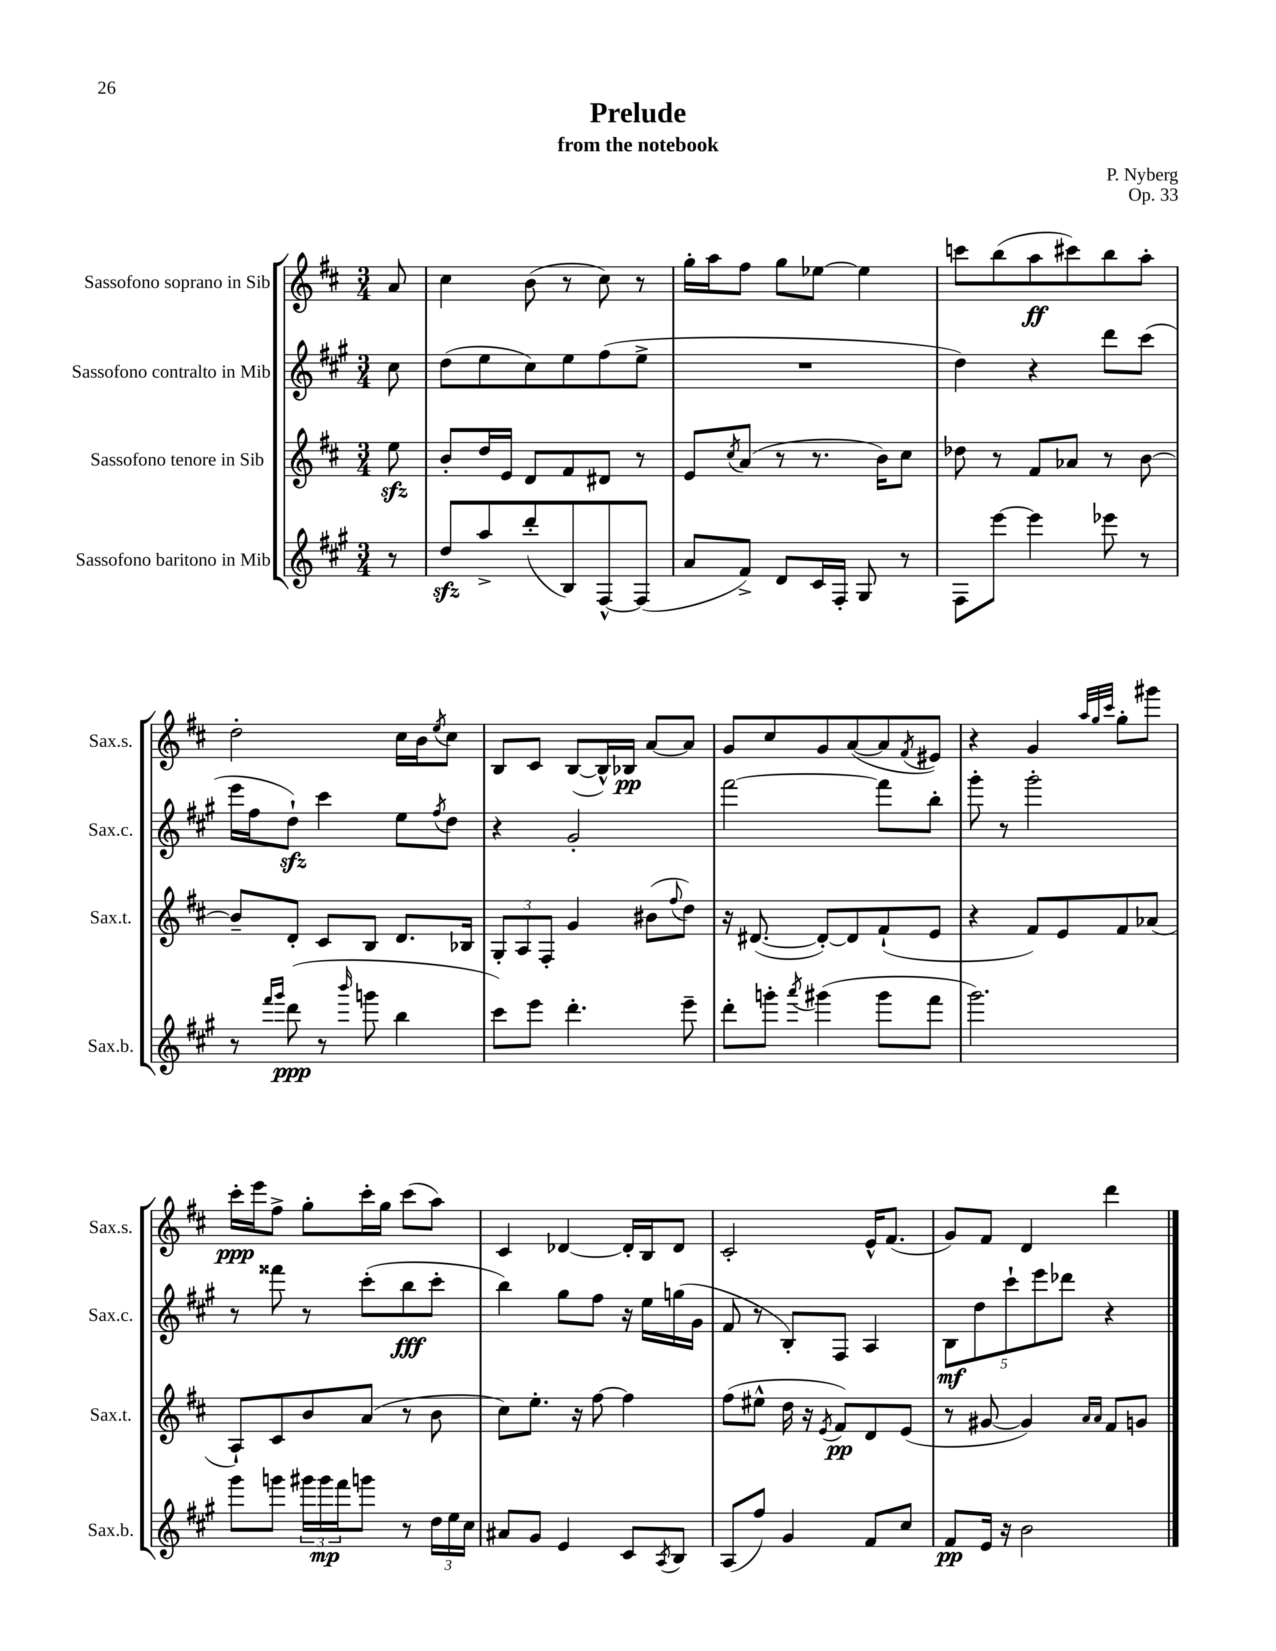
\header { title = "Prelude" composer = "P. Nyberg" subtitle = "from the notebook" opus = "Op. 33" }
<<
\new StaffGroup <<
\new Staff = "s0" \with { instrumentName = "Sassofono soprano in Sib" shortInstrumentName = "Sax.s." } {
    \clef treble \key d \major \numericTimeSignature \time 3/4 \partial 8
    a'8 |
    cis''4 b'8( r8 cis''8) r8 |
    g''16-. a''16 fis''8 g''8 ees''8~ ees''4 |
    c'''8 b''8( a''8\ff cis'''8) b''8 a''8-. |
    d''2-. cis''16 b'16 \acciaccatura { e''8 } cis''8 |
    b8 cis'8 b8~( b16-^) bes16\pp a'8~ a'8 |
    g'8 cis''8 g'8 a'8~( a'8 \acciaccatura { fis'8 } eis'8) |
    r4 g'4 \grace { a''32 g''32 cis'''32 } g''8-. gis'''8 |
    cis'''16-.\ppp e'''16 fis''8-> g''8-. cis'''16-. g''16 cis'''8( a''8) |
    cis'4 des'4~ des'16-. b16 des'8 |
    cis'2-. e'16-^ fis'8.( |
    g'8) fis'8 d'4 d'''4 \bar "|." |
}
\new Staff = "s1" \with { instrumentName = "Sassofono contralto in Mib" shortInstrumentName = "Sax.c." } {
    \clef treble \key a \major \numericTimeSignature \time 3/4 \partial 8
    cis''8 |
    d''8( e''8 cis''8) e''8 fis''8( e''8-> |
    R2. |
    d''4) r4 d'''8 cis'''8( |
    e'''16 fis''16 d''8-!\sfz) cis'''4 e''8 \acciaccatura { fis''8 } d''8 |
    r4 gis'2-. |
    fis'''2~ fis'''8 b''8-. |
    gis'''8-. r8 gis'''2-. |
    r8 fisis'''8 r8 cis'''8-.( b''8\fff cis'''8-. |
    b''4) gis''8 fis''8 r16 e''16 g''16( gis'16 |
    fis'8 r8 b8-.) fis8 a4 |
    \tuplet 5/4 { b8\mf d''8 cis'''8-! e'''8 des'''8 } r4 \bar "|." |
}
\new Staff = "s2" \with { instrumentName = "Sassofono tenore in Sib" shortInstrumentName = "Sax.t." } {
    \clef treble \key d \major \numericTimeSignature \time 3/4 \partial 8
    e''8\sfz |
    b'8-. d''16 e'16 d'8 fis'8 dis'8 r8 |
    e'8 \acciaccatura { cis''8 } a'8( r8 r8. b'16) cis''8 |
    des''8 r8 fis'8 aes'8 r8 b'8~ |
    b'8-- d'8-. cis'8 b8 d'8. bes16 |
    \tuplet 3/2 { g8-. a8 fis8-. } g'4 bis'8( \appoggiatura { fis''8 } d''8) |
    r16 dis'8.~( dis'8~-.) dis'8 fis'8-!( e'8 |
    r4 fis'8) e'8 fis'8 aes'8( |
    a8-!) cis'8 b'8 a'8( r8 b'8 |
    cis''8) e''8.-. r16 fis''8~ fis''4 |
    fis''8( eis''8-^ d''16 r16 \acciaccatura { e'8 } fis'8\pp) d'8 e'8( |
    r8 gis'8~ gis'4) \grace { a'16 a'16 } fis'8 g'8 \bar "|." |
}
\new Staff = "s3" \with { instrumentName = "Sassofono baritono in Mib" shortInstrumentName = "Sax.b." } {
    \clef treble \key a \major \numericTimeSignature \time 3/4 \partial 8
    r8 |
    d''8\sfz a''8-> d'''8-.( b8) fis8~-^ fis8( |
    a'8 fis'8->) d'8 cis'16 fis16-. gis8 r8 |
    fis8 e'''8~ e'''4 ees'''8 r8 |
    r8 \grace { fis'''16 gis'''16 } d'''8\ppp( r8 \grace { b'''16 } g'''8 b''4 |
    cis'''8) e'''8 d'''4.-. e'''8-- |
    d'''8-. g'''8-. \acciaccatura { a'''8 } gis'''4( gis'''8 fis'''8 |
    gis'''2.) |
    gis'''8 g'''8 \tuplet 3/2 { gis'''16 gis'''16\mp fis'''16 } g'''8 r8 \tuplet 3/2 { d''16 e''16 cis''16 } |
    ais'8 gis'8 e'4 cis'8 \acciaccatura { a8 } b8 |
    a8( fis''8) gis'4 fis'8 cis''8 |
    fis'8\pp e'16 r16 b'2 \bar "|." |
}
>>
>>
\layout { \context { \Score \remove "Bar_number_engraver" } }
